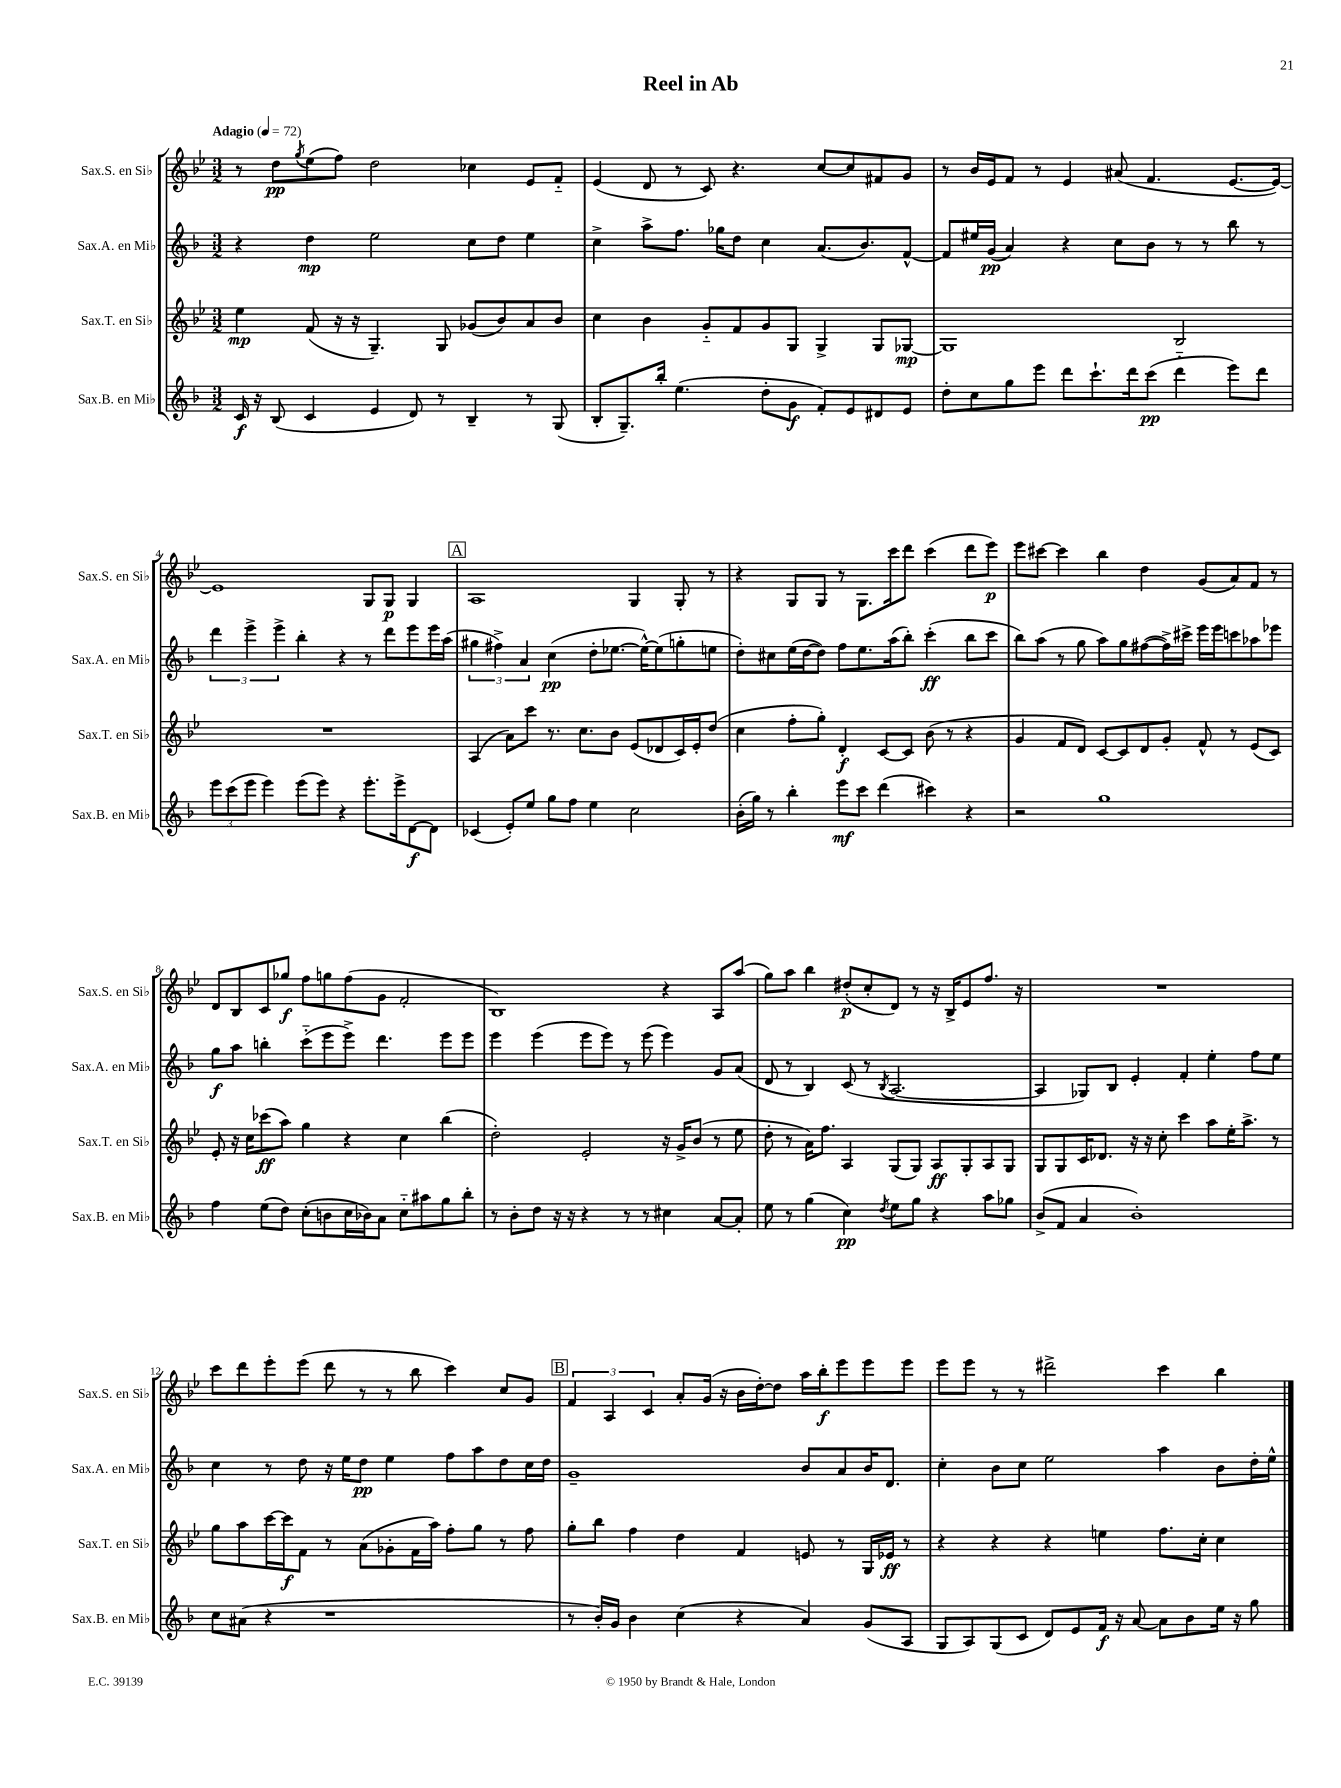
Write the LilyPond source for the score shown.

\header { title = "Reel in Ab" }
<<
\new StaffGroup <<
\new Staff = "s0" \with { instrumentName = "Sax.S. en Sib" shortInstrumentName = "Sax.S. en Sib" } {
    \clef treble \key bes \major \numericTimeSignature \time 3/2 \tempo "Adagio" 4 = 72
    r8 d''8\pp \acciaccatura { g''8 } ees''8( f''8) d''2 ces''4 ees'8 f'8-_ |
    ees'4( d'8 r8 c'8) r4. c''8~ c''8 fis'8 g'8 |
    r8 bes'16 ees'16 f'8 r8 ees'4 ais'8( f'4. ees'8.~ ees'16~) |
    ees'1 g8 g8\p g4 |
    \mark \markup { \box "A" } a1 g4 g8-. r8 |
    r4 g8 g8 r8 g8. c'''16 d'''8 c'''4( d'''8 ees'''8\p) |
    ees'''8 cis'''8~ cis'''4 bes''4 d''4 g'8( a'8) f'8 r8 |
    d'8 bes8 c'8 ges''8\f f''8 g''8 f''8( g'8 f'2-. |
    bes1) r4 a8 a''8( |
    g''8) a''8 bes''4 dis''8-.\p( c''8-. d'8) r8 r16 bes16-> ees'8 f''8. r16 |
    R1. |
    c'''8 d'''8 ees'''8-. ees'''8( d'''8 r8 r8 bes''8 c'''4) c''8 g'8 |
    \mark \markup { \box "B" } \tuplet 3/2 { f'4 a4 c'4 } a'8-. g'16( r16 bes'16 d''16~-.) d''8 a''16 bes''16-.\f ees'''8 ees'''8 ees'''8 |
    ees'''8 ees'''8 r8 r8 dis'''2-> c'''4 bes''4 \bar "|." |
}
\new Staff = "s1" \with { instrumentName = "Sax.A. en Mib" shortInstrumentName = "Sax.A. en Mib" } {
    \clef treble \key f \major \numericTimeSignature \time 3/2
    r4 d''4\mp e''2 c''8 d''8 e''4 |
    c''4-> a''8-> f''8. ges''16 d''8 c''4 a'8.( bes'8.) f'8~-^ |
    f'8 eis''16 g'16\pp( a'4) r4 c''8 bes'8 r8 r8 bes''8 r8 |
    \tuplet 3/2 { d'''4 e'''4-> e'''4-> } bes''4-. r4 r8 d'''8 e'''8 e'''16 a''16( |
    \mark \markup { \box "A" } \tuplet 3/2 { gis''4 fis''4->) a'4 } c''4\pp( d''8-. ees''8.~ ees''16~-^) ees''8( g''8-. e''8 |
    d''8-.) cis''8 e''16( d''16~ d''8) f''8 e''8. a''16( bes''8-.) c'''4-.\ff( bes''8 c'''8 |
    bes''8) a''8( r8 g''8 a''8) g''8 fis''8~( fis''16->) cis'''16-> e'''16 e'''16 c'''8 aes''8 ees'''8 |
    g''8\f a''8 b''4-. c'''8-_( e'''8 e'''8->) d'''4. e'''8 e'''8 |
    e'''4 e'''4( e'''8 e'''8) r8 e'''8( e'''4) g'8 a'8( |
    d'8 r8 bes4) c'8( r8 \acciaccatura { bes8 } a2.~ |
    a4 ges8) bes8 e'4-. f'4-. e''4-. f''8 e''8 |
    c''4 r8 d''8 r16 e''16 d''8\pp e''4 f''8 a''8 d''8 c''16 d''16 |
    \mark \markup { \box "B" } g'1-- bes'8 a'8 bes'16 d'8. |
    c''4-. bes'8 c''8 e''2 a''4 bes'8 d''16-. e''16-^ \bar "|." |
}
\new Staff = "s2" \with { instrumentName = "Sax.T. en Sib" shortInstrumentName = "Sax.T. en Sib" } {
    \clef treble \key bes \major \numericTimeSignature \time 3/2
    ees''4\mp f'8( r16 r16 g4.--) g8 ges'8( bes'8) a'8 bes'8 |
    c''4 bes'4 g'8-_ f'8 g'8 g8 g4-> g8 ges8~\mp |
    ges1 bes2 |
    R1. |
    \mark \markup { \box "A" } a4( a'8) c'''8 r8. c''8. bes'8 ees'8( des'8 c'16) ees'16-. d''8( |
    c''4 f''8-. g''8-.) d'4-.\f c'8~ c'8 bes'8( r8 r4 |
    g'4 f'8 d'8) c'8~ c'8 d'8 g'8-. f'8-^ r8 ees'8( c'8) |
    ees'8-. r16 c''16 ces'''8\ff( a''8) g''4 r4 c''4 bes''4( |
    d''2-.) ees'2-. r16 g'16-> bes'8( r8 ees''8 |
    d''8-. r8 a'16) f''8. a4 g8( g8) a8\ff g8-. a8 g8 |
    g8 g8 c'16 des'8. r16 r16 c''8-. c'''4 a''8 ees''16-. a''8.-> r8 |
    g''8 a''8 c'''16~ c'''16\f f'8 r8 a'8( ges'8-. f'16 a''16) f''8-. g''8 r8 f''8 |
    \mark \markup { \box "B" } g''8-. bes''8 f''4 d''4 f'4 e'8 r8 g16 ees'16\ff r8 |
    r4 r4 r4 e''4 f''8. c''16-. c''4 \bar "|." |
}
\new Staff = "s3" \with { instrumentName = "Sax.B. en Mib" shortInstrumentName = "Sax.B. en Mib" } {
    \clef treble \key f \major \numericTimeSignature \time 3/2
    c'16\f r16 bes8( c'4 e'4 d'8) r8 bes4-- r8 g8( |
    bes8-. g8.--) bes''16-. e''4.( d''8-. g'8\f f'8-.) e'8 dis'8 e'8 |
    d''8-. c''8 g''8 e'''8 d'''8 c'''8.-! d'''16 c'''8\pp( d'''4-_ e'''8) d'''8 |
    \tuplet 3/2 { e'''8 c'''8( e'''8 } e'''4) e'''8( e'''8) r4 e'''8.-. e'''16-> d'8~\f d'8 |
    \mark \markup { \box "A" } ces'4( e'8-.) e''8 g''8 f''8 e''4 c''2 |
    bes'16-.( g''16) r8 bes''4-. e'''8\mf c'''8 d'''4( cis'''4) r4 |
    r2 g''1 |
    f''4 e''8( d''8) c''8-.( b'8 c''16 bes'16) a'8 c''8-_ ais''8 g''8 bes''8-. |
    r8 bes'8-. d''8 r16 r16 r4 r8 r8 cis''4 a'8~ a'8-. |
    e''8 r8 g''4( c''4\pp) \acciaccatura { d''8 } e''8 g''8 r4 a''8 ges''8 |
    bes'8->( f'8 a'4 bes'1-.) |
    c''8 ais'8( r4 r1 |
    \mark \markup { \box "B" } r8 bes'16-.) g'16 bes'4 c''4( r4 a'4) g'8( a8 |
    g8 a8) g8( c'8 d'8) e'8 f'16\f r16 a'8~ a'8 bes'8 e''16 r16 g''8 \bar "|." |
}
>>
>>
